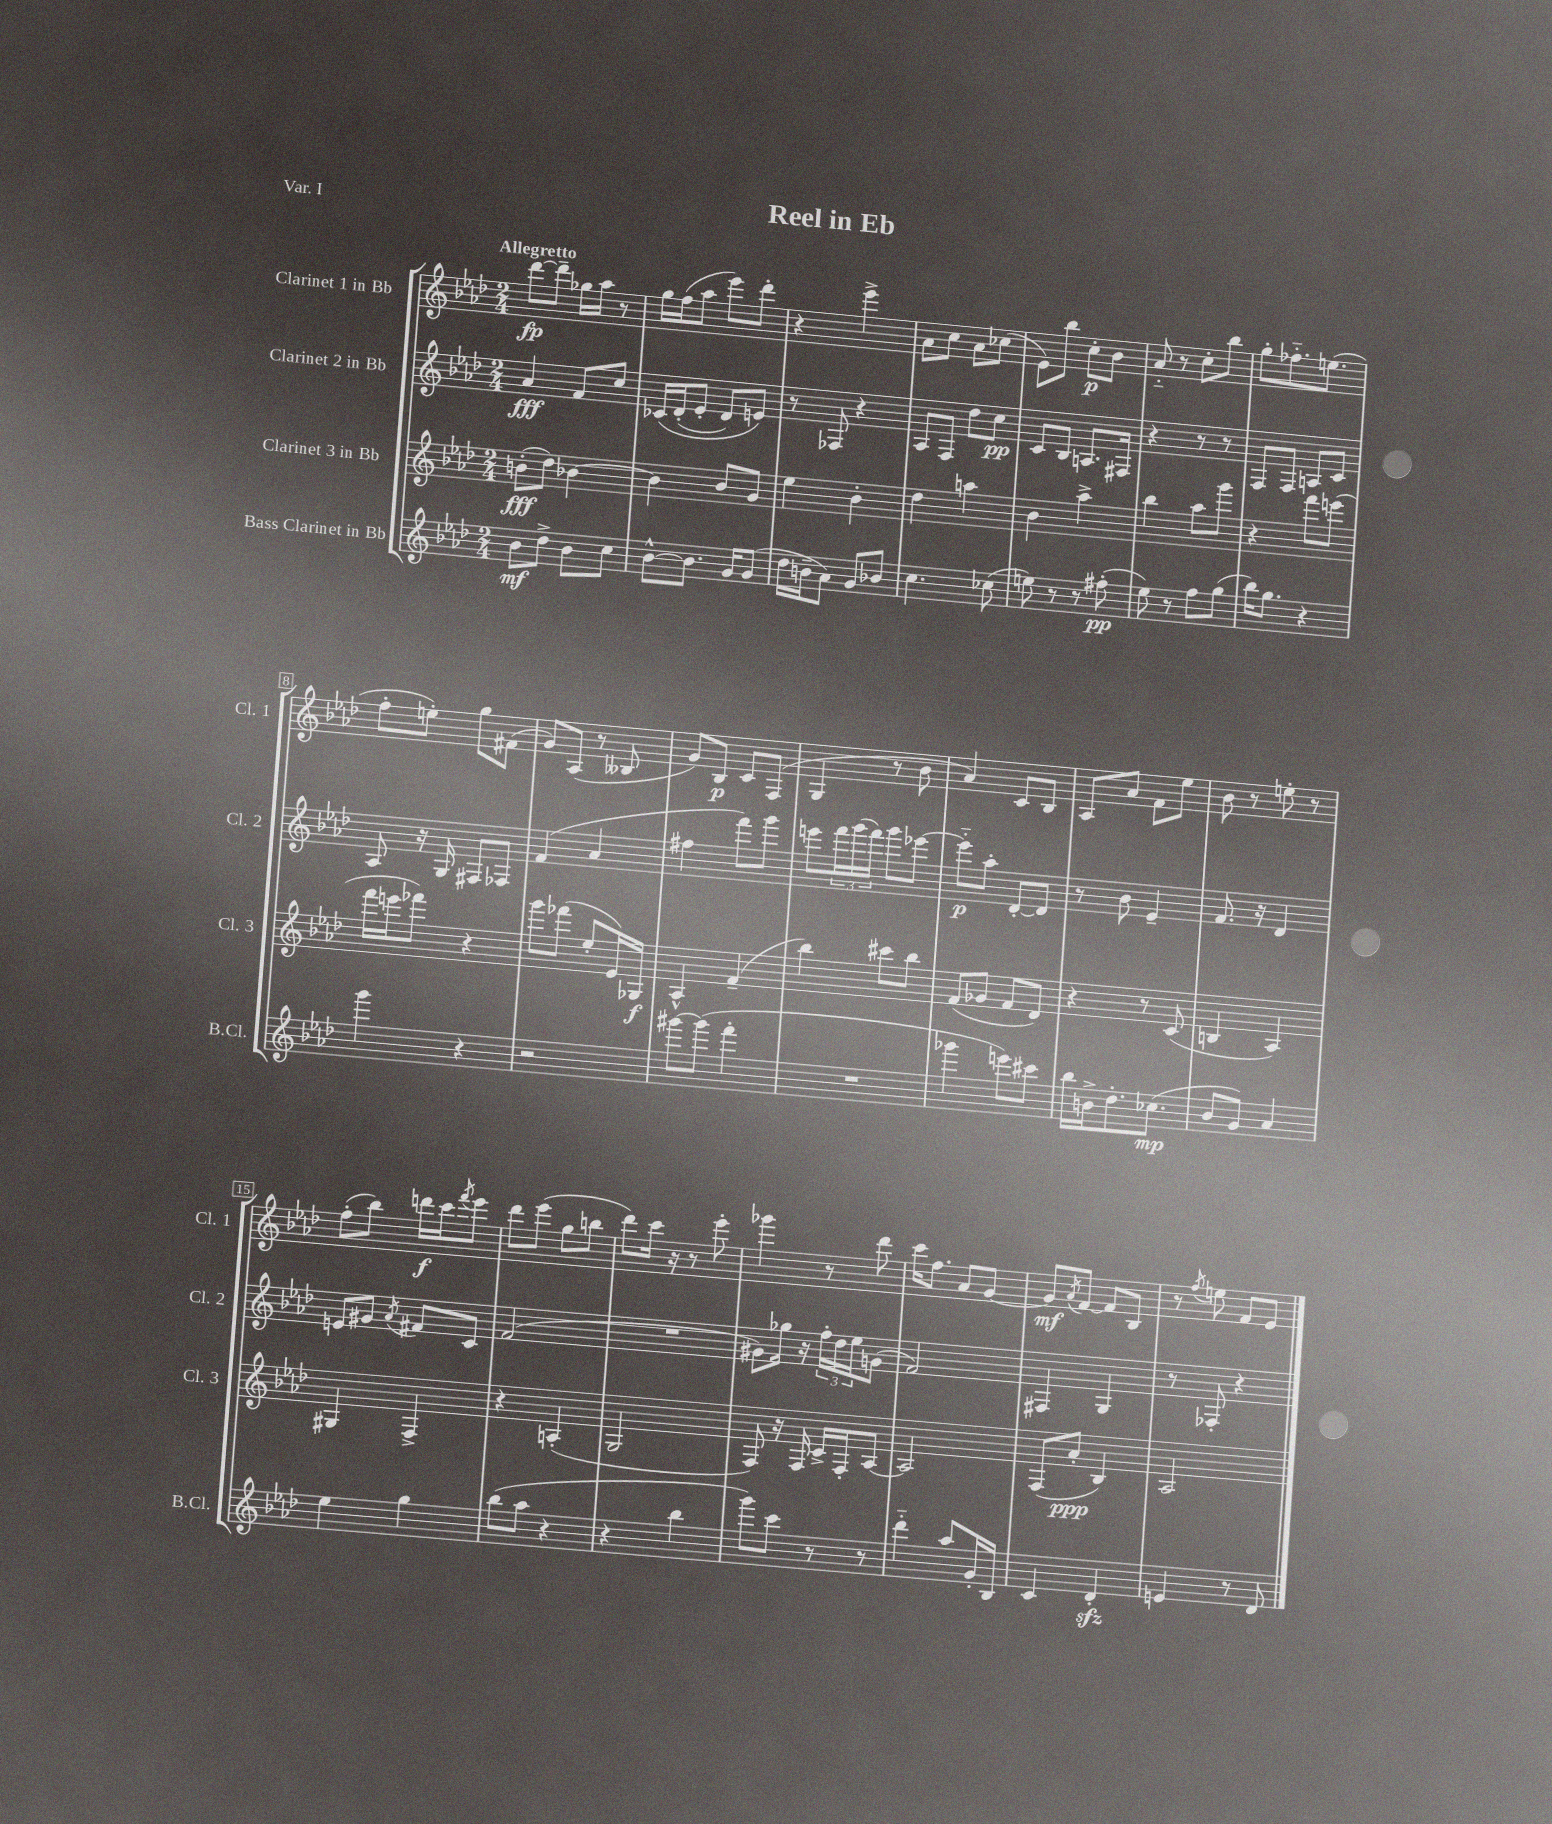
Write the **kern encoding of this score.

**kern	**kern	**kern	**kern
*staff4	*staff3	*staff2	*staff1
*clefG2	*clefG2	*clefG2	*clefG2
*k[b-e-a-d-]	*k[b-e-a-d-]	*k[b-e-a-d-]	*k[b-e-a-d-]
*M2/4	*M2/4	*M2/4	*M2/4
8b-	(8b'	4a-	[8ddd-
8dd-^	8dd-)	.	8ddd-~]
8b-	[4b-	8f	16gg-
.	.	.	16aa-
8cc	.	8cc	8r
=	=	=	=
[8b-^^	4b-]	&(16c-	16gg
.	.	(16d-'	(16ff
8.b-]	.	8e-'	8aa-
.	8b-	8d-)	8eee-)
16g	.	.	.
(8g	8g	8e&)	8ddd-'
=	=	=	=
16dd-	4ee-	8r	4r
16b~	.	.	.
8a-)	.	8F-	.
8g	4b-'	4r	4eee-^
8b-	.	.	.
=	=	=	=
4.cc	4dd-	8A-	8a-
.	.	8F	8cc
.	4aa	8dd-	8a-
(8cc-	.	8cc	(8cc-
=	=	=	=
8ee)	4b-	8c	8e-)
8r	.	8B-	8bb-
8r	4aa-^	8.A	8cc'
(8ff#'	.	.	8b-
.	.	16F#	.
=	=	=	=
8ee-)	4bb-	4r	8a-'~
8r	.	.	8r
8ff	8aa-	8r	8cc'
(8gg	8ggg	8r	8bb-
=	=	=	=
16bb-)	4r	8F	8gg'
8.gg	.	.	.
.	.	8F	8.ff-'~
4r	8fff	8A	.
.	.	.	(8.ee
.	(8eee	8c	.
=	=	=	=
4ggg	16fff	8A-	8ff'
.	16eee	.	.
.	8fff-)	16r	8ee')
.	.	16G	.
4r	4r	8F#	8gg
.	.	8F-	(8f#
=	=	=	=
2r	8ggg	(4f	8g)
.	(8fff-	.	(8A-
.	8ee-'	4a-	8r
.	16e-)	.	8B--
.	16G-	.	.
=	=	=	=
[8ggg#	4A-^^	4ff#	8g)
(8ggg#]	.	.	8B-
4fff'	(4f~	8fff)	8c
.	.	8ggg	(8F
=	=	=	=
2r	4bb-)	8eee	4G
.	.	24fff	.
.	.	(24ggg	.
.	.	24fff)	.
.	8ccc#	8ggg	8r
.	8bb-	[8eee-	8b-
=	=	=	=
4ggg-	(8f	8eee-'~]	4a-)
.	8g-	8aa-'	.
8eee)	8f	[8d-'	8c
8ccc#	8d-)	8d-]	8B-
=	=	=	=
16bb-	4r	8r	8A-
16b^	.	.	.
8.dd-'	.	8b-	8a-
.	8r	4e-~	8f
(8.cc-	.	.	.
.	(8c	.	8ee-
=	=	=	=
8b-	4B	8.f	8b-
8g)	.	.	8r
.	.	16r	.
4a-	4A-)	4d-	8ee'
.	.	.	8r
=	=	=	=
4ee-	4G#	8e	(8ff'
.	.	8g#	8bb-)
.	.	8qa-	.
4gg	4F^	8f#	16ddd
.	.	.	16ccc
.	.	.	8qfff
.	.	8c	8eee-
=	=	=	=
(8bb-	4r	(2f	8ddd-
8aa-	.	.	(8eee-
4r	(4A'	.	8gg
.	.	.	8bb
=	=	=	=
4r	2G	2r	8ddd-)
.	.	.	16ccc
.	.	.	16r
4bb-	.	.	8r
.	.	.	8eee-'
=	=	=	=
8ggg)	8F)	8g#)	4ggg-
8ccc	16r	16gg-	.
.	16F	16r	.
8r	16c^	24ff'	8r
.	.	24dd-	.
.	16F'	.	.
.	.	24ee-	.
8r	[8A-	(8g	8ddd-
=	=	=	=
4ddd-'~	2A-]	2f)	16ccc
.	.	.	8.ff
8aa-	.	.	8a-
16g'	.	.	[8g
16B-	.	.	.
=	=	=	=
4c	(8F	4F#	8g]
.	.	.	8qa-
.	8a-'	.	[8f
4d-'	4B-)	4G	8f]
.	.	.	8B-
=	=	=	=
4e	2A-	8r	8r
.	.	.	8qff
.	.	8F-'	8ee
8r	.	4r	8f
8d-	.	.	8e-
==	==	==	==
*-	*-	*-	*-
